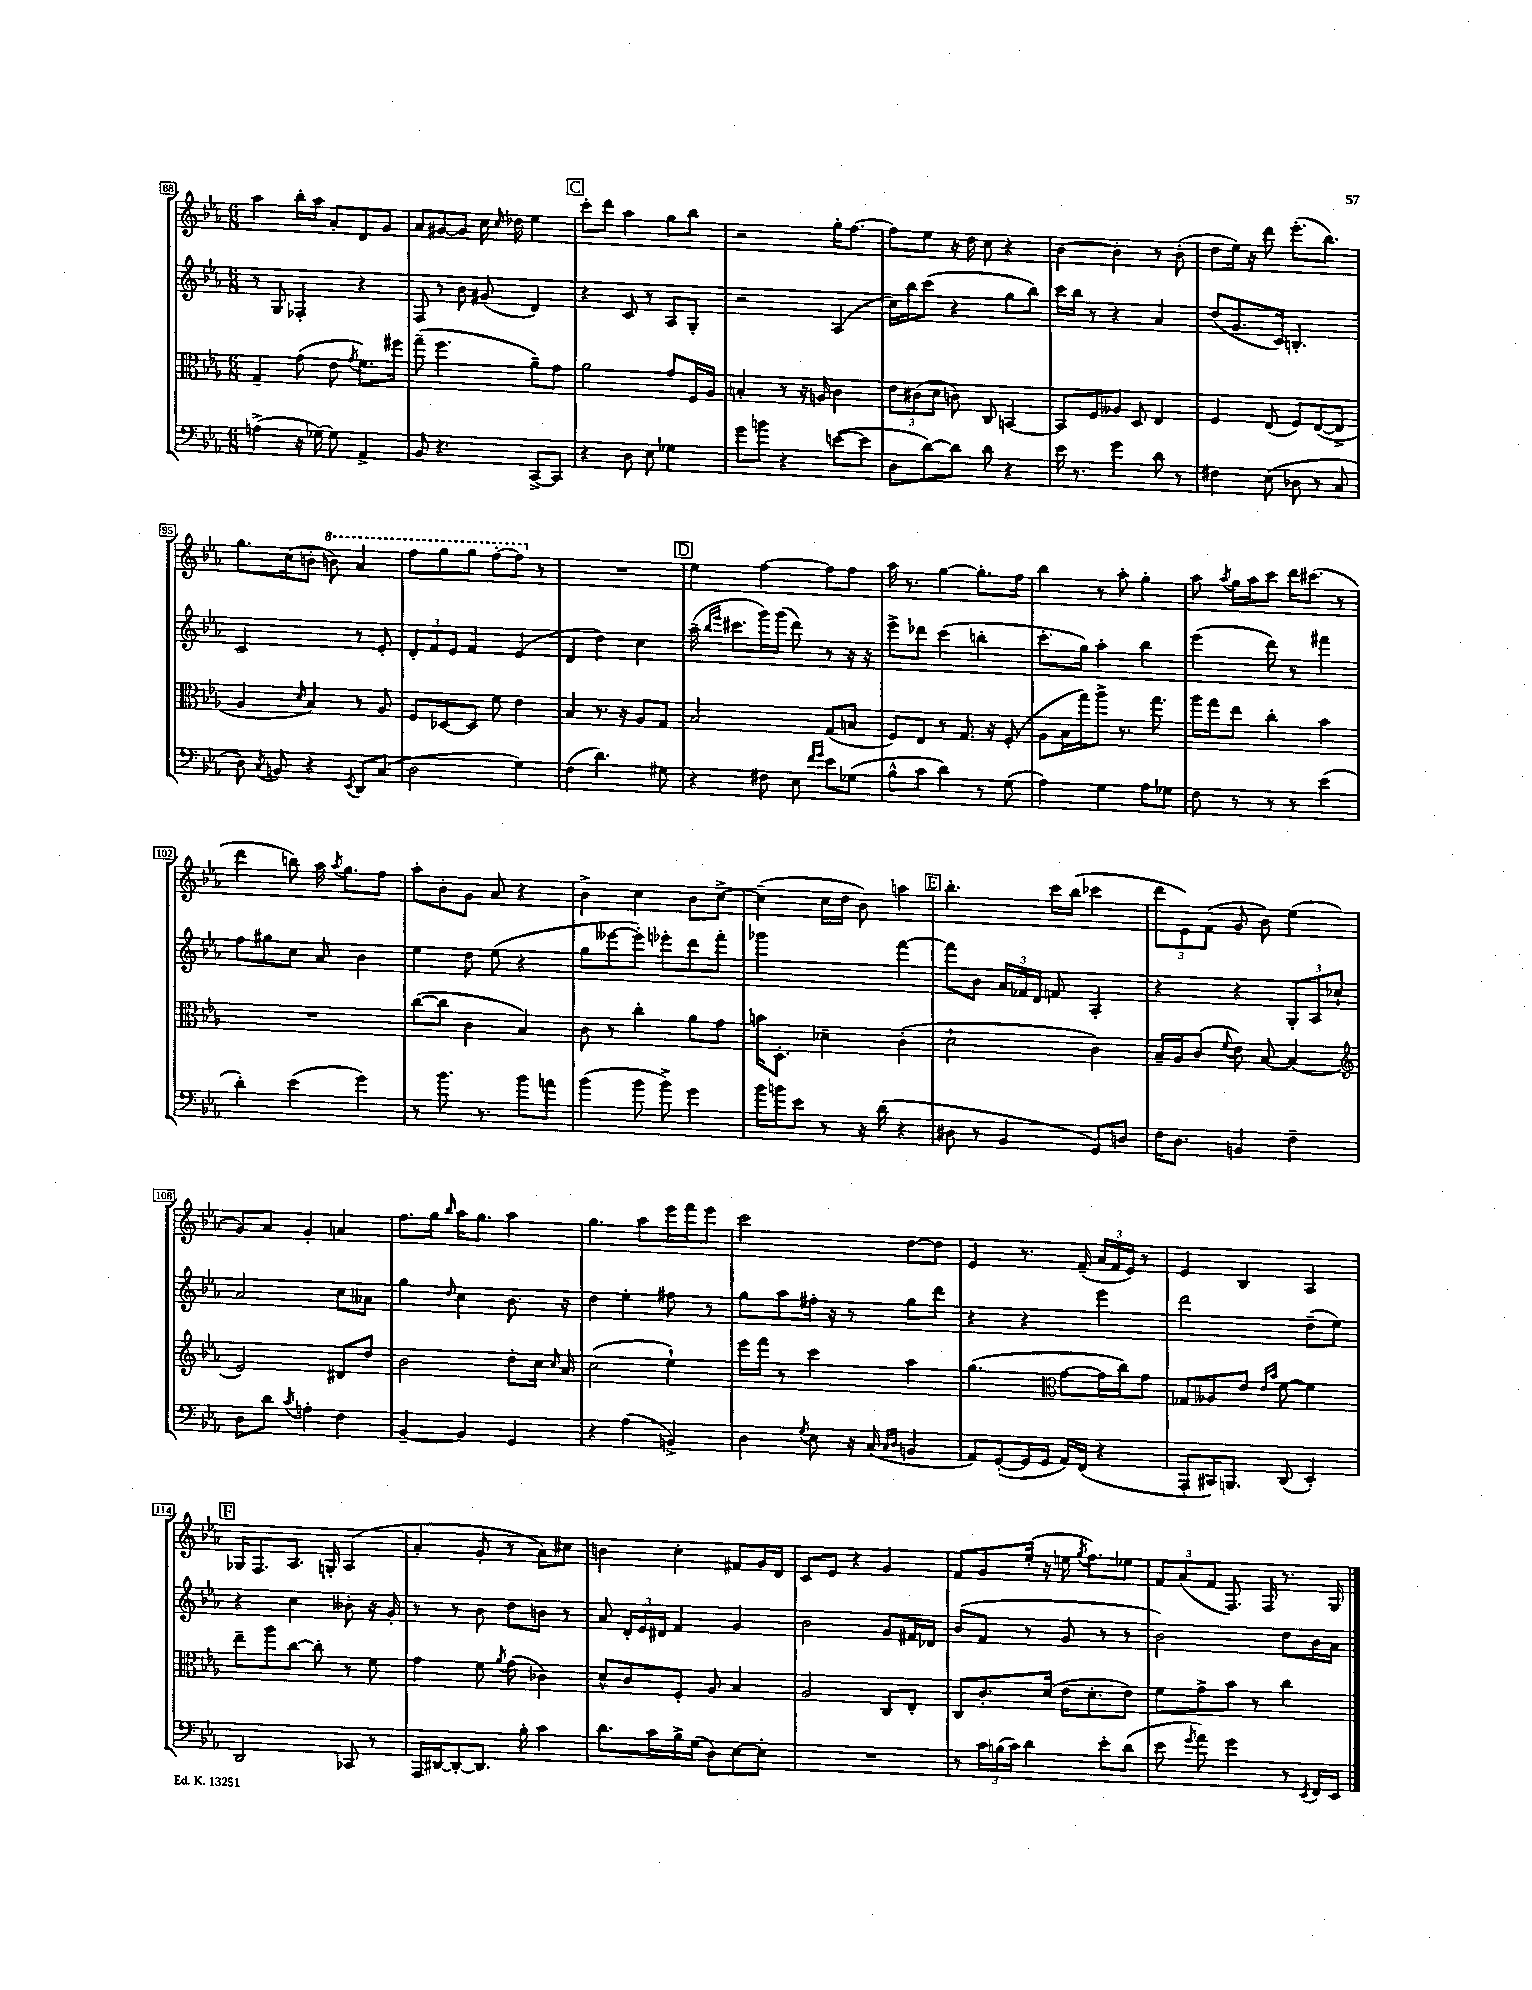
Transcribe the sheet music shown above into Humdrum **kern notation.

**kern	**kern	**kern	**kern
*staff4	*staff3	*staff2	*staff1
*clefF4	*clefC3	*clefG2	*clefG2
*k[b-e-a-]	*k[b-e-a-]	*k[b-e-a-]	*k[b-e-a-]
*M6/8	*M6/8	*M6/8	*M6/8
(4A^	4G~	8r	4aa-
.	.	8G	.
16r	(8g	4F-'	16bb-'
[16G-)	.	.	16aa-
8G-]	8e-	.	8a-'
.	8qg	.	.
4AA-^	8.f)	4r	8d
.	.	.	8g
.	16ff#	.	.
=	=	=	=
8BB-	(8gg~	8F	8a-
4.r	4.ff	8r	[8g#
.	.	8b-	8g#]
.	.	(8g#	16cc
.	.	.	16qqcc
.	.	.	16dd-
[8CC^	8a-~)	4d)	4ee-
8CC]	8g	.	.
=	=	=	=
4r	2a-	4r	8ccc'
.	.	.	8ddd
8D	.	8c	4aa-
8E-	.	8r	.
4G-	8g	8A-	8gg
.	16F	8G'	8bb-
.	16A-	.	.
=	=	=	=
8g	4B'	2r	2r
8b	.	.	.
4r	8r	.	.
.	16r	.	.
.	16A	.	.
([8e	4c	(4A-	16gg'
.	.	.	[8.ff
8e]	.	.	.
=	=	=	=
8D	12e-	16cc)	8ff]
.	.	16bb-	.
.	(12c#	.	.
[8d)	.	(8ccc	8ee-
.	12d	.	.
8d]	8c)	4r	16r
.	.	.	16dd
8d	8C	.	8cc
4r	[4BB	8gg	4r
.	.	8bb-)	.
=	=	=	=
16e-	8BB]	16ccc	[4b-
8.r	.	16bb-	.
.	8F	8r	.
4g	8A--	4r	4b-']
.	8D	.	.
8d	4E-	4a-	8r
8r	.	.	(8b-'
=	=	=	=
4F#	4F	(8dd	8dd
.	.	8.g	16ee-)
.	.	.	16r
(8E-	(8E-	.	8ddd
.	.	16c)	.
8D-	8F)	4.B'	(8.eee-'
8r	([8E-	.	.
.	.	.	8.bb-)
8C	8E-^]	.	.
=	=	=	=
8D)	4A-	2c	8.gg
8qC	.	.	.
8BB	.	.	.
.	.	.	(16cc
.	16qqd	.	.
4r	4B-)	.	8b'
.	.	.	8bb)
8qEE-	.	.	.
8DD	8r	8r	4aa-
(8C	8A-	8e-'	.
=	=	=	=
2D	8F	12d'	8fff
.	.	12f	.
.	[8D-	.	8ggg
.	.	12e-	.
.	8D-]	4f	8ggg
.	8f	.	[8fff'
4G)	4e-	(4e-	8fff]
.	.	.	8r
=	=	=	=
(4F	4B-	4d	2.r
4.d)	8.r	4dd)	.
.	16r	.	.
.	8A-	4cc	.
8G#	8G	.	.
=	=	=	=
4r	2B-	(16aa-~	4ee-
.	.	16qqbb-	.
.	.	16qqeee-	.
.	.	8.ccc#	.
8F#	.	16ggg)	[4ff
.	.	(16ggg	.
8E-	.	8ddd)	.
16qqf	.	.	.
16qqg	.	.	.
8e-	(8G	8r	8ff]
(8G-	8B	16r	8ff
.	.	16r	.
=	=	=	=
8B-^^	8F)	8eee-^	16aa-
.	.	.	8.r
8c	8E-	8ddd-	.
4d)	8r	(4ccc	[4gg
.	8.G	.	.
8r	.	4bb'	8.gg']
.	16r	.	.
(8G	(8F'	.	.
.	.	.	16ff
=	=	=	=
4A-)	8A-	8.ccc'	4bb-
.	16B-	.	.
.	16gg)	16gg)	.
4G	8aa-^	4aa-'	8r
.	8.r	.	8aa-'
8A-	.	4bb-	4gg'
.	8.gg	.	.
8G-	.	.	.
=	=	=	=
8F	16aa-	(4eee-	8aa-
.	16gg	.	.
.	.	.	8qaa-
8r	8ee-	.	16gg
.	.	.	16aa-
8r	4cc'	8ddd)	8ccc
8r	.	8r	16ddd
.	.	.	(8.ccc#
(4e-	4b-	4fff#	.
.	.	.	8r
=	=	=	=
4d')	2.r	8ff	4ddd
.	.	8gg#	.
(4e-	.	8cc	8bb)
.	.	8a-	16aa-
.	.	.	8qaa-
.	.	.	8.gg
4g)	.	4b-	.
.	.	.	8ff
=	=	=	=
8r	([8cc	4ee-	8aa-'
8.b-	8cc]	.	8b-'
.	4c	8dd	8g
8.r	.	.	.
.	.	(8ee-	8a-
8b-	4B-)	4r	4r
8a	.	.	.
=	=	=	=
(4b-	8c	8gg	4b-^
.	8r	[8eee--	.
8b-	4cc'	8eee--'])	4cc
8b-^)	.	8eee-'	.
4g	8a-	8ddd	8b-
.	8g	8fff'	[8cc^
=	=	=	=
16b-	16b	2ggg-	(4cc~]
16b	8.D'	.	.
8e-	.	.	.
8r	4d-~	.	16cc
.	.	.	16dd
16r	.	.	8b-)
(16d	.	.	.
4r	(4c'	[4fff	4aa
=	=	=	=
8D#	2d`	8fff]	4.bb-'
8r	.	8b-	.
4BB-	.	24a-	.
.	.	24f-	.
.	.	24d	.
.	.	8f	16ccc
.	.	.	(16bb-
8GG)	4c)	4A-'	4ccc-
8D	.	.	.
=	=	=	=
16F	16B-~	4r	12ddd
8.D	16A-	.	.
.	.	.	12e-)
.	(8c	.	.
.	.	.	(12f
.	8qqf	.	.
4BB	8e-)	4r	8g
.	[8B-	.	8b-)
4F~	(4B-]	12G'	(4ee-
.	.	12A-	.
.	.	12cc-`	.
=	=	=	=
*	*clefG2	*	*
8D	2e-)	2a-	8g)
8d	.	.	8a-
8qc	.	.	.
4A'	.	.	4g'
4F	8d#	8cc	4a
.	8dd	8a--	.
=	=	=	=
[4BB-~	2b-	4gg	8.ff
.	.	.	16gg
.	.	16qqdd	16qqbb-
4BB-]	.	4cc	16aa-
.	.	.	8.gg
4GG	8dd'	8.b-	4aa-
.	16cc	.	.
.	16qqcc	.	.
.	16a-	16r	.
=	=	=	=
4r	(2cc	4dd	4.gg
(4A-	.	4ee-'	.
.	.	.	8aa-
4BB^)	4ee-`)	8ff#	16eee-
.	.	.	16fff
.	.	8r	8eee-
=	=	=	=
4D	16eee-	8gg	2ccc
.	16fff	.	.
.	8r	8aa-	.
8qG	.	.	.
8E-	4ccc	16ff#'	.
.	.	16r	.
16r	.	8r	.
(16C	.	.	.
16qqC	.	.	.
16qqD	.	.	.
4BB	4aa-	8gg	[8dd
.	.	8ddd	8dd]
=	=	=	=
8AA-)	(4.gg	4r	4e-
([8GG'	.	.	.
16GG]	.	4r	8.r
16GG	.	.	.
*	*clefC3	*	*
16AA-)	[8g	.	.
(16FF	.	.	(16f~
4r	16g]	4eee-	24a-
.	.	.	24f
.	16cc)	.	.
.	.	.	24e-)
.	8g	.	8r
=	=	=	=
8AAA-'	8G-	2ddd	4e-
16CC#)	8A--	.	.
8.BBB	.	.	.
.	8e-	.	4B-
.	16qqe-	.	.
.	16qqb-	.	.
(8DD	[8f	.	.
4EE-')	4f]	(8dd~	4A-
.	.	8ee-)	.
=	=	=	=
2DD	8ee-~	4r	16G-
.	.	.	8.F
.	8aa-	.	.
.	[8cc	4cc	8.A-
.	8cc']	.	.
.	.	.	16G'
8CC-	8r	8b--'	(4A-
8r	8f	16r	.
.	.	16g'	.
=	=	=	=
16AAA-	4g	8r	4a-'
[16DD#	.	.	.
8DD#'_	.	8r	.
8.DD#]	8f	8b-	8g'
.	8qa-	.	.
.	(8g	8dd	8r
16B-'	.	.	.
4c	4c-)	8b	8a-)
.	.	8r	8cc#
=	=	=	=
8.d	8d^^	8a-	4b
.	8c	24d'	.
.	.	24e-	.
16c	.	.	.
.	.	24d#	.
16B-^	8F'	4f	4cc'
(16G	.	.	.
8D)	8A-	.	.
[8E-	4B-	4g	8f#
8E-']	.	.	16g
.	.	.	16d
=	=	=	=
2.r	2A-	2b-	8c
.	.	.	8e-
.	.	.	4r
.	8C	8g	4g
.	8E-'	16f#	.
.	.	16d-	.
=	=	=	=
8r	8C	(8b-	8f
24c	8.c'	8f	8g
(24B	.	.	.
24c)	.	.	.
4d	.	8r	(16ee-'
.	(16d	.	16r
.	16e-	8g	16ee
.	.	.	8qgg
.	8.d'	.	8.ff)
8e-'	.	8r	.
(8d	8e-)	8r	8ee-
=	=	=	=
8e-	8f	2b-)	12f
.	.	.	(12a-
8qg	.	.	.
8a-)	8g^	.	.
.	.	.	12f
4g	8b-	.	8.F)
.	8r	.	.
.	.	.	16F
8r	4cc	8dd	8.r
8qEE-	.	.	.
16FF	.	16b-	.
16EE-	.	16a-	16G
==	==	==	==
*-	*-	*-	*-
